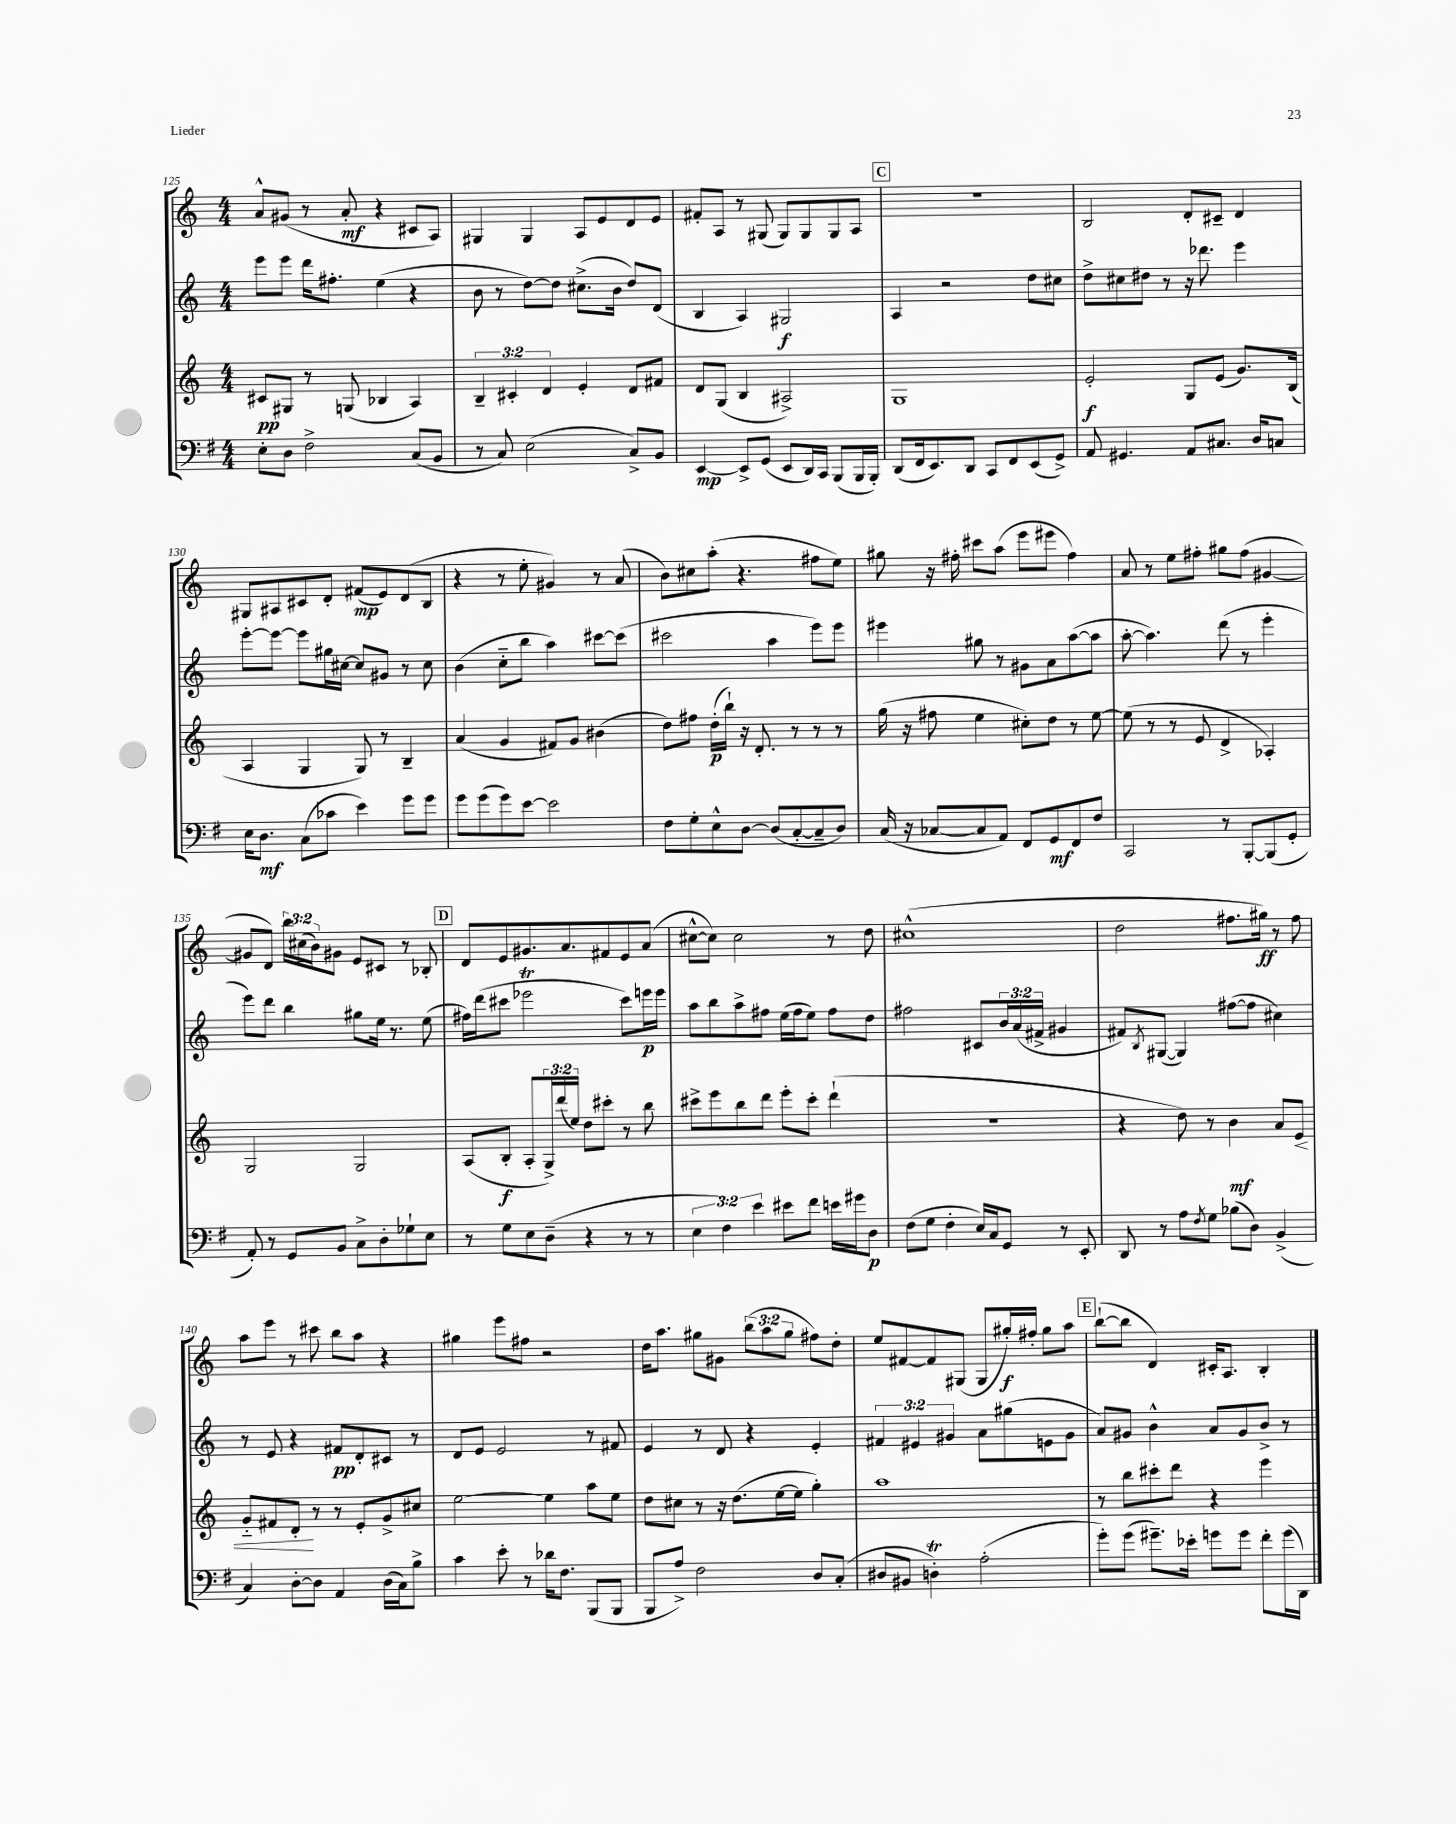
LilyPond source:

<<
\new StaffGroup <<
\new Staff = "s0" {
    \clef treble \key c \major \numericTimeSignature \time 4/4 \override Staff.TupletNumber.text = #tuplet-number::calc-fraction-text
    a'8-^ gis'8( r8 a'8-.\mf r4 cis'8 a8) |
    gis4 gis4 a8 e'8 d'8 e'8 |
    fis'8-. a8 r8 gis8( gis8) gis8 gis8 a8 |
    \mark \markup { \box "C" } R1 |
    b2 d'8-. cis'8-- d'4 |
    gis8 ais8 cis'8 d'8-. fis'8\mp( e'8) d'8( b8 |
    r4 r8 e''8-. gis'4) r8 a'8( |
    b'8) cis''8 a''8-.( r4. fis''8 e''8) |
    gis''8 r16 fis''16-. cis'''8 a''8( e'''8 eis'''8 fis''4) |
    a'8 r8 e''8 fis''8-. gis''8 fis''8( gis'4~ |
    gis'8 d'8) \tuplet 3/2 { b''16 cis''16( b'16) } gis'8 e'8 cis'8 r8 bes8-. |
    \mark \markup { \box "D" } d'8 e'8 gis'8. a'8. fis'8 e'8 a'8( |
    cis''8~-^ cis''8) cis''2 r8 d''8 |
    cis''1-^( |
    d''2 fis''8. gis''16\ff) r8 fis''8 |
    a''8 e'''8 r8 cis'''8 b''8 a''8 r4 |
    gis''4 e'''8 fis''8 r2 |
    d''16 a''8. gis''8 gis'8 \tuplet 3/2 { b''8( a''8 gis''8 } fis''8) d''8-. |
    e''8 fis'8~ fis'8 gis8( gis8 gis''16-.\f) fis''16-. gis''8 a''8 |
    \mark \markup { \box "E" } b''8~-!( b''8 d'4) cis'16-. a8. b4-. \bar "|." |
}
\new Staff = "s1" {
    \clef treble \key c \major \numericTimeSignature \time 4/4 \override Staff.TupletNumber.text = #tuplet-number::calc-fraction-text
    e'''8 e'''8 d'''16 fis''8.-. e''4( r4 |
    b'8 r8 d''8~) d''8 cis''8.->( b'16 d''8) d'8( |
    b4 a4) gis2\f |
    \mark \markup { \box "C" } a4 r2 d''8 cis''8 |
    d''8-> cis''8 dis''8 r8 r16 des'''8. e'''4 |
    e'''8~-. e'''8~ e'''8 gis''16 cis''16~ cis''8 gis'8 r8 cis''8 |
    b'4( c''8-_ b''8 a''4) cis'''8~ cis'''8( |
    cis'''2 a''4 e'''8) e'''8 |
    eis'''4 gis''8 r8 gis'8 a'8 a''8~( a''8 |
    a''8~-. a''4.) d'''8( r8 e'''4-. |
    e'''8) d'''8 b''4 gis''8 e''16 r8. e''8( |
    \mark \markup { \box "D" } fis''16) d'''16( cis'''8 ees'''2\trill cis'''8) e'''16\p e'''16 |
    a''8 b''8 a''8-> fis''8 e''16( fis''16 e''8) fis''8 d''8 |
    fis''2 cis'8 \tuplet 3/2 { b'16 a'16( fis'16-> } gis'4 |
    fis'8) \acciaccatura { b8 } gis8~( gis4) fis''8~( fis''8 cis''4) |
    r8 e'8 r4 fis'8\pp d'8-. cis'8 r8 |
    d'8 e'8 e'2 r8 fis'8 |
    e'4 r8 d'8 r4 e'4-. |
    \tuplet 3/2 { fis'4 eis'4 gis'4 } a'8 gis''8( e'8 gis'8 |
    \mark \markup { \box "E" } a'8) gis'8 b'4-^ a'8 gis'8 b'8-> r8 \bar "|." |
}
\new Staff = "s2" {
    \clef treble \key c \major \numericTimeSignature \time 4/4 \override Staff.TupletNumber.text = #tuplet-number::calc-fraction-text
    cis'8\pp gis8 r8 g8( bes4 a4) |
    \tuplet 3/2 { b4-- cis'4-. d'4 } e'4-. d'8 fis'8 |
    d'8 g8( b4 ais2->) |
    \mark \markup { \box "C" } g1 |
    e'2-.\f g8 e'8( g'8.) b16( |
    a4 g4 g8) r8 b4-- |
    a'4( g'4 fis'8) g'8 bis'4( |
    d''8) fis''8 d''16-.\p( b''16-!) r16 d'8.-. r8 r8 r8 |
    g''16( r16 fis''8 e''4 cis''8-.) d''8 r8 e''8~ |
    e''8( r8 r8 e'8 d'4-> aes4-.) |
    g2 g2 |
    \mark \markup { \box "D" } a8( b8-.\f a8-. \tuplet 3/2 { g16->) d'''16( e''16) } d''8 cis'''8-. r8 b''8 |
    cis'''8-> e'''8 b''8 d'''8 e'''8-. cis'''8-. d'''4-!( |
    R1 |
    r4 d''8) r8 b'4\mf a'8 e'8\< |
    g'8-_ fis'8 d'8-.\! r8 r8 e'8-. g'8-> cis''8 |
    e''2~ e''4 a''8 e''8 |
    d''8 cis''8 r8 r16 d''8.( e''16~ e''16 g''4-.) |
    a''1 |
    \mark \markup { \box "E" } r8 b''8 cis'''8-. d'''8 r4 e'''4 \bar "|." |
}
\new Staff = "s3" {
    \clef bass \key g \major \numericTimeSignature \time 4/4 \override Staff.TupletNumber.text = #tuplet-number::calc-fraction-text
    e8-. d8 fis2-> c8( b,8 |
    r8 c8) e2( c8->) b,8 |
    e,4~\mp e,8-> g,8( e,8 d,16) c,16 b,,8( b,,16 b,,16-.) |
    \mark \markup { \box "C" } d,8( fis,16 e,8.) d,8 c,8 fis,8 e,8( g,8->) |
    a,8 gis,4. a,8 cis8. d16 c8 |
    e16 d8.\mf c8( ces'8 e'4) g'8 g'8 |
    g'8 g'8( g'8) e'8~ e'2 |
    fis8 g8-. e8-^ d8~ d8( c8~-. c8-- d8) |
    c16( r16 ces8~ ces8 a,8) fis,8 g,8\mf fis,8 fis8 |
    c,2 r8 b,,8~-. b,,8( g,8-. |
    a,8-.) r8 g,8 b,8 c8-> d8-. ges8-! e8 |
    \mark \markup { \box "D" } r8 g8 e8 d8--( r4 r8 r8 |
    \tuplet 3/2 { e4 fis4) e'4 } eis'8 fis'8 e'16 gis'16 d8\p |
    fis8( g8 fis4-. e16) c16 g,8 r8 e,8-. |
    d,8 r8 a8 \acciaccatura { fis8 } g8 bes8( d8) b,4->( |
    c4) d8~-. d8 a,4 d16( c16) b8-> |
    c'4 e'8-. r8 des'16 fis8. b,,8( b,,8 |
    b,,8 a8->) fis2 d8 c8-.( |
    dis8 bis,8 d4-.\trill) a2-.( |
    \mark \markup { \box "E" } g'8-.) g'8( gis'8.--) ees'16-. g'8 g'8 fis'8-. g'16( d,16) \bar "|." |
}
>>
>>
\layout { \context { \Score currentBarNumber = #125 } }
